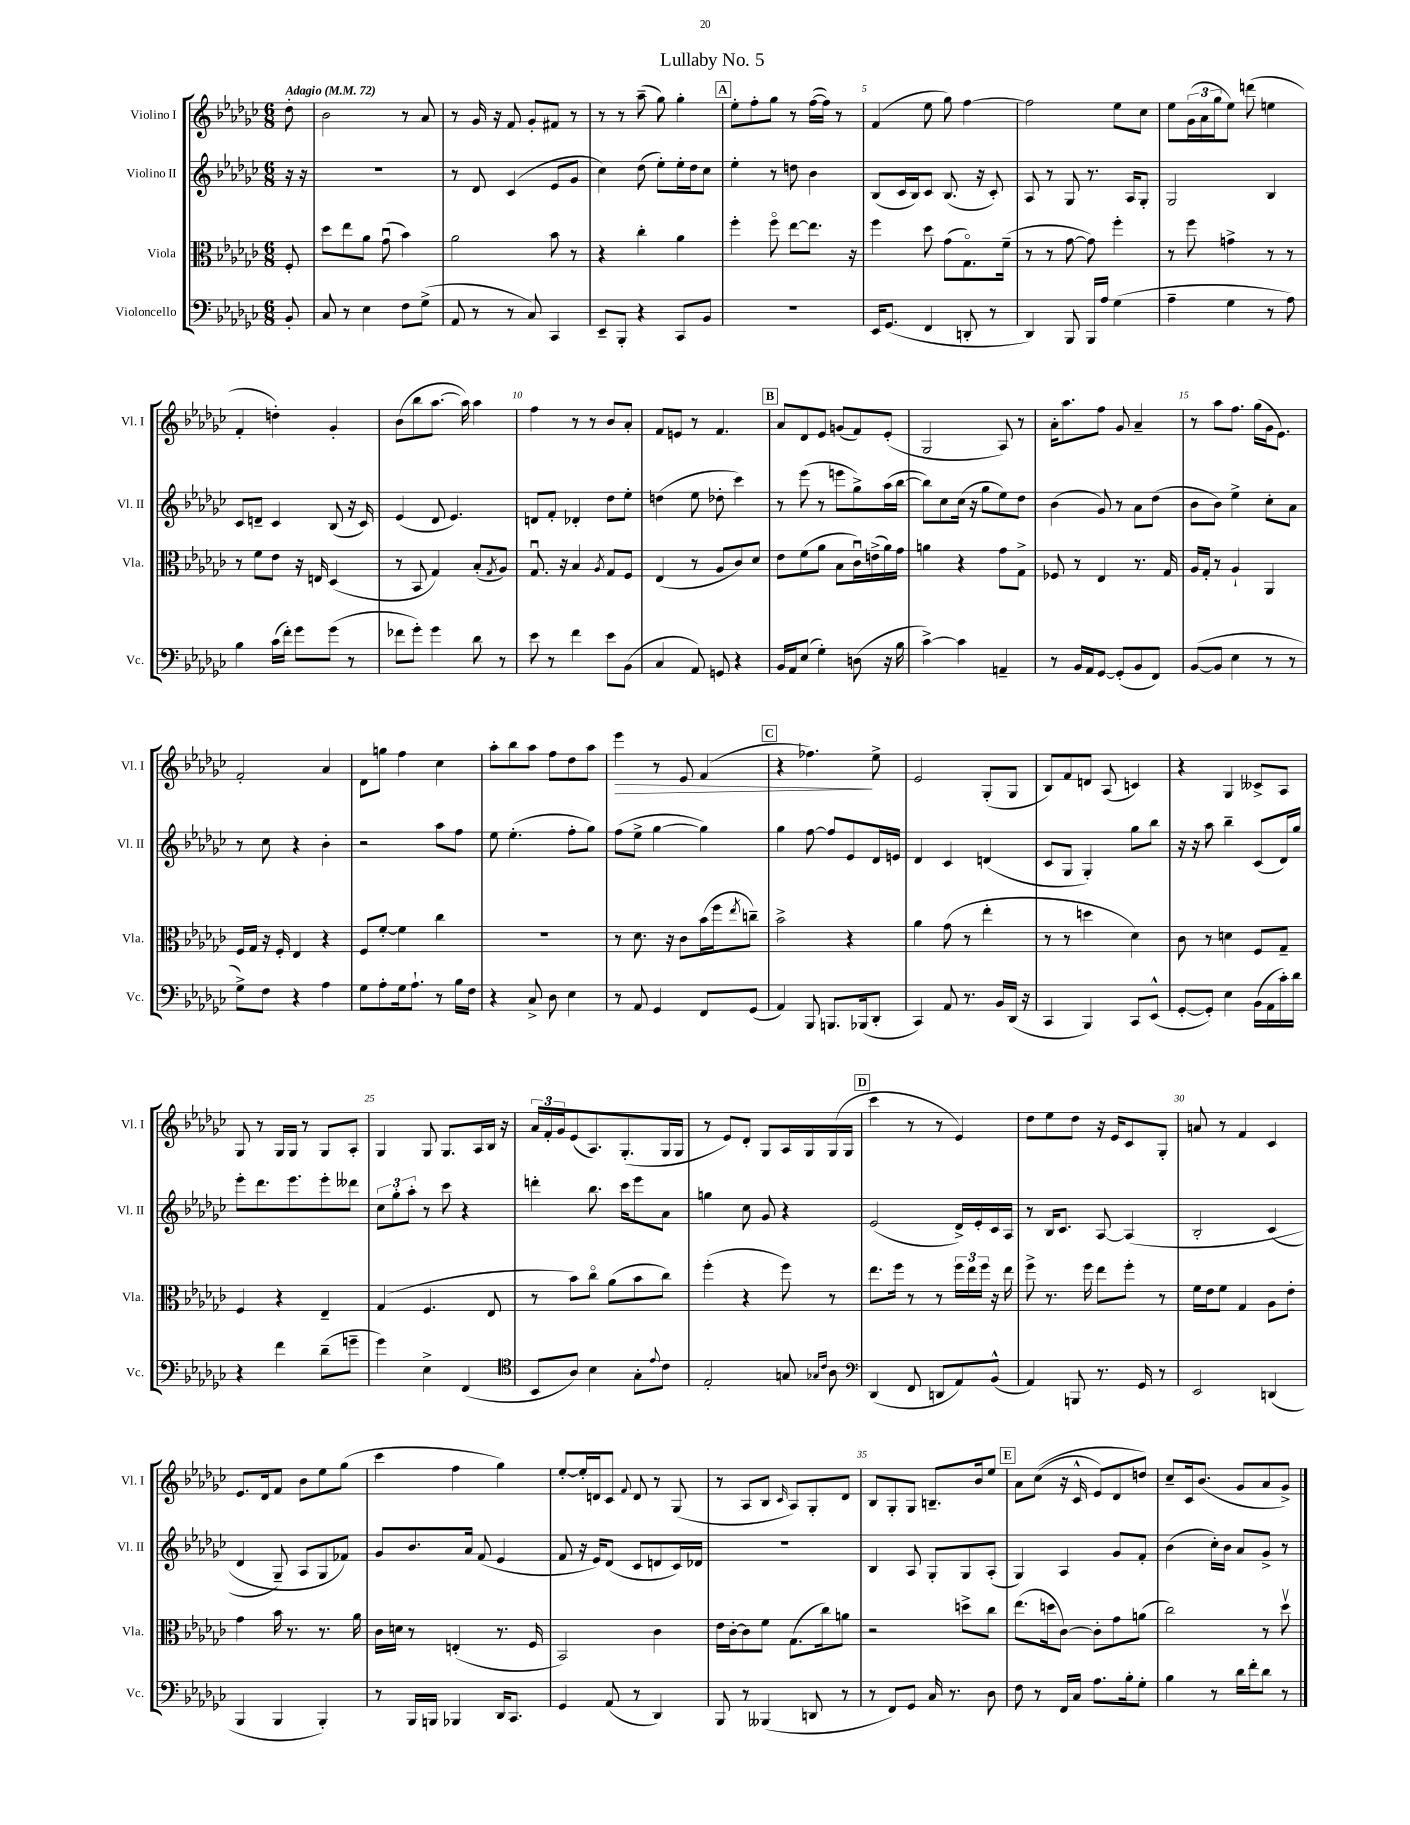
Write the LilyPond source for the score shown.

\header { title = "Lullaby No. 5" }
<<
\new StaffGroup <<
\new Staff = "s0" \with { instrumentName = "Violino I" shortInstrumentName = "Vl. I" } {
    \clef treble \key ges \major \numericTimeSignature \time 6/8 \partial 8 \tempo "Adagio" 4 = 72
    des''8-. |
    bes'2 r8 aes'8 |
    r8 ges'16 r16 f'8 ges'8-. fis'8 r8 |
    r8 r8 aes''8--( ges''8) ges''4-. |
    \mark \markup { \box "A" } ees''8-. f''8-. ges''8 r8 f''16~( f''16) r8 |
    f'4( ees''8 ges''8) f''4~ |
    f''2 ees''8 ces''8 |
    ees''8 \tuplet 3/2 { ges'16( aes'16 ges''16 } ees''8) d'''8( e''4 |
    f'4-. d''4-.) ges'4-. |
    bes'8( bes''8 aes''8.~ aes''16) aes''4 |
    f''4 r8 r8 bes'8 aes'8-. |
    f'8 e'8 r8 f'4. |
    \mark \markup { \box "B" } aes'8 des'8 ees'8 g'8( f'8) ees'8-.( |
    ges2 aes8) r8 |
    aes'16-. aes''8. f''8 ges'8 aes'4-- |
    r8 aes''8 f''8. ges''16( ges'16 ees'8.) |
    f'2-. aes'4 |
    des'8 g''8 f''4 ces''4 |
    aes''8-. bes''8 aes''8 f''8 des''8 aes''8 |
    ees'''4\> r8 ees'8 f'4( |
    \mark \markup { \box "C" } r4 fes''4.\!) ees''8-> |
    ees'2 ges8-.( ges8 |
    bes8) f'8 d'8 aes8( c'4) |
    r4 ges4 ceses'8-> aes8 |
    ges8 r8 ges16 ges16 r8 ges8 aes8-. |
    ges4 ges8 ges8. aes16 bes16 r16 |
    \tuplet 3/2 { aes'16 f'16-. ges'16 } ees'8( aes8.) ges8.-.( ges16 ges16 |
    r8 ees'8) des'8-. ges8 aes16 ges16 ges16( ges16 |
    \mark \markup { \box "D" } ces'''4 r8 r8 ees'4) |
    des''8 ees''8 des''8 r16 ees'16 ces'8 ges8-. |
    a'8 r8 f'4 ces'4 |
    ees'8. des'16 f'8 bes'8 ees''8 ges''8( |
    ces'''4 f''4 ges''4) |
    ees''8~-. ees''16-. d'16 ces'8 \appoggiatura { f'8 } d'8 r8 ges8( |
    r8 aes8 bes8 \grace { ces'16 } aes8) ges8-. des'8 |
    bes8 ges8-. ges8 b8.-- bes'16 ees''8 |
    \mark \markup { \box "E" } aes'8 ces''8(\( r16 ces'16-^ ees'8) des'8 d''8\) |
    ces''8-- ces'16 bes'8.( ges'8 aes'8 ges'8->) \bar "|." |
}
\new Staff = "s1" \with { instrumentName = "Violino II" shortInstrumentName = "Vl. II" } {
    \clef treble \key ges \major \numericTimeSignature \time 6/8 \partial 8
    r16 r16 |
    R2. |
    r8 des'8 ces'4( ees'8 ges'8 |
    ces''4) des''8( ees''8-.) ees''16-. des''16 ces''8 |
    \mark \markup { \box "A" } ees''4-. r8 d''8 bes'4 |
    bes8( ces'16 bes16) ces'8 bes8.( r16 ces'8-.) |
    aes8 r8 ges8 r8. aes16 ges8-. |
    ges2 bes4 |
    ces'8 d'8-- ces'4 bes8( r16 ces'16) |
    ees'4( des'8 ees'4.) |
    d'8 f'8-. des'4-. des''8 ees''8-. |
    d''4( ees''8 des''8-. ces'''4) |
    \mark \markup { \box "B" } r8 ees'''8( r8 e'''8 ges''8->) aes''16( bes''16~ |
    bes''8) ces''8 ces''16( r16 ges''8 ees''8) des''8 |
    bes'4( ges'8) r8 aes'8 des''8( |
    bes'8 bes'8) ees''4-> ces''8-. aes'8 |
    r8 ces''8 r4 bes'4-. |
    r2 aes''8 f''8 |
    ees''8 ees''4.-.( f''8-. ges''8) |
    f''8( ees''8-> ges''4~ ges''4) |
    \mark \markup { \box "C" } ges''4 f''8~ f''8 ees'8 des'16 e'16 |
    des'4 ces'4 d'4( |
    ces'8 ges8 ges4-.) ges''8 bes''8 |
    r16 r16 aes''8 bes''4-- ces'8( des'16) ges''16 |
    ees'''8-. des'''8. ees'''8. ees'''8-. deses'''8 |
    \tuplet 3/2 { ces''8 ges''8-. aes''8-. } r8 ces'''8 r4 |
    d'''4-. bes''8. ces'''16 ees'''8 aes'8 |
    g''4 ces''8 ges'8 r4 |
    \mark \markup { \box "D" } ees'2( des'16->) ees'16-. ces'16 aes16 |
    r8 bes16 ces'8. aes8~ aes4\( |
    bes2-. ces'4( |
    des'4 ges8--) aes8 ges8 fes'8\) |
    ges'8 bes'8. aes'16 f'8( ees'4 |
    f'8 r16 ees'16) des'8( ces'8 d'8 ces'16) des'16 |
    R2. |
    bes4 aes8 ges8-. ges8 aes8-.( |
    \mark \markup { \box "E" } ges4) aes4 ges'8 f'8-. |
    bes'4( ces''16-.) bes'16 aes'8 ges'8-> r8 \bar "|." |
}
\new Staff = "s2" \with { instrumentName = "Viola" shortInstrumentName = "Vla." } {
    \clef alto \key ges \major \numericTimeSignature \time 6/8 \partial 8
    f8-. |
    des''8 ees''8 aes'8 ges'8\downbow( bes'4) |
    aes'2 bes'8 r8 |
    r4 ces''4-. aes'4 |
    \mark \markup { \box "A" } f''4-. f''8\flageolet ees''8~ ees''8. r16 |
    f''4 des''8 ges'8( ges8.\flageolet) f'16--( |
    r8 r8 ges'8~ ges'8) f''4-. |
    r8 f''8 g'4-> r8 r8 |
    r8 f'8 ees'8 r16 e16 des4( |
    r8 bes,8 ges4) bes8-.( \acciaccatura { ges8 } aes8) |
    ges8.\downbow r16 bes4 \acciaccatura { aes8 } ges8 f8 |
    ees4( r8 aes8 ces'8) des'8 |
    \mark \markup { \box "B" } ees'8 f'8( aes'8 bes8 ces'16\downbow) e'16->( aes'16) ges'16 |
    a'4 r4 ges'8 ges8-> |
    fes8 r8 ees4 r8. ges16 |
    aes16 ges16-. r8 aes4-! aes,4 |
    f16 ges16 r16 f16-. ees4 r4 |
    f8 f'8~-. f'4 ces''4 |
    R2. |
    r8 des'8. r16 ces'8 bes'16( f''16 \acciaccatura { ees''8 } c''8--) |
    \mark \markup { \box "C" } bes'2-> r4 |
    aes'4 ges'8( r8 ees''4-. |
    r8 r8 d''4 des'4) |
    ces'8 r8 d'4 f8 ges8-- |
    f4 r4 ees4-- |
    ges4( f4. ees8 |
    r8 bes'8) ces''8\flageolet aes'8( bes'8 ces''8) |
    f''4-.( r4 f''8) r8 |
    \mark \markup { \box "D" } ees''8. f''16 r8 r8 \tuplet 3/2 { f''16 ees''16 f''16 } r16 ees''16 |
    f''8-> r8. f''16 ees''8 f''8-. r8 |
    f'16 ees'16 f'8 ges4 aes8 ees'8-. |
    ges'4 bes'16 r8. r8. aes'16 |
    ces'16 d'16 r8 e4-.( r8. f16 |
    bes,2) ces'4 |
    ees'16 ces'16~-. ces'8 f'8 ges8.( ces''16) a'8 |
    r2 d''8-> ces''8 |
    \mark \markup { \box "E" } ees''8.( d''16 ces'8~) ces'8-. ges'8 a'8( |
    ces''2) r8 des''8\upbow \bar "|." |
}
\new Staff = "s3" \with { instrumentName = "Violoncello" shortInstrumentName = "Vc." } {
    \clef bass \key ges \major \numericTimeSignature \time 6/8 \partial 8
    bes,8-. |
    ces8 r8 ees4 f8 ges8->( |
    aes,8 r8 r8 ces8) ces,4 |
    ees,8-- bes,,8-. r4 ces,8 bes,8 |
    \mark \markup { \box "A" } R2. |
    ees,16 ges,8.( f,4 d,8-. r8 |
    des,4) bes,,8 bes,,16 aes16 ges4( |
    aes4-- ges4 r8 aes8) |
    bes4 ces'16( f'16-.) ges'8 ges'8( r8 |
    fes'8 ges'8-.) ges'4 des'8 r8 |
    ees'8 r8 f'4 ees'8 bes,8( |
    ces4 aes,8) g,8 r4 |
    \mark \markup { \box "B" } bes,16 aes,16 ees8( ges4-.) d8( r16 bes16 |
    ces'4~->) ces'4 a,4-- |
    r8 bes,16 aes,16 ges,8~ ges,8-.( bes,8 f,8) |
    bes,8~( bes,8 ees4 r8 r8 |
    ges8->) f8 r4 aes4 |
    ges8 aes8-. ges16 aes8.-! r8 bes16 f16 |
    r4 ces8-> des8 ees4 |
    r8 aes,8 ges,4 f,8 ges,8( |
    \mark \markup { \box "C" } aes,4) bes,,8 b,,8. bes,,16( des,8-. |
    ces,4) aes,8 r8. bes,16 des,16( r16 |
    ces,4 bes,,4) ces,8 ees,8-^( |
    ges,8~-. ges,8-.) ees4 bes,16( aes,16 ces'16-.) des'16 |
    r4 f'4 des'8--( g'8-- |
    ges'4) ees4-> f,4( |
    \clef tenor bes,8 aes8) bes4 ges8-. \appoggiatura { ees'8 } ces'8 |
    ees2-. g8 \grace { ges16 ces'16 } aes8 |
    \mark \markup { \box "D" } \clef bass des,4( f,8 d,8 aes,8) bes,8-^( |
    aes,4) b,,8 r8. ges,16 r8 |
    ees,2 d,4( |
    bes,,4 bes,,4 bes,,4-.) |
    r8 bes,,16 b,,16 bes,,4 des,16 ces,8. |
    ges,4 aes,8( r8 des,4) |
    bes,,8 r8 beses,,4( d,8 r8 |
    r8 f,8) ges,8 ces16 r8. des8 |
    \mark \markup { \box "E" } f8 r8 f,16 ces16 aes8. bes16-. ges8-. |
    bes4 r8 des'16 f'16-. des'8 r8 \bar "|." |
}
>>
>>
\layout { \context { \Score \override BarNumber.break-visibility = ##(#f #t #t) barNumberVisibility = #(every-nth-bar-number-visible 5) } }
